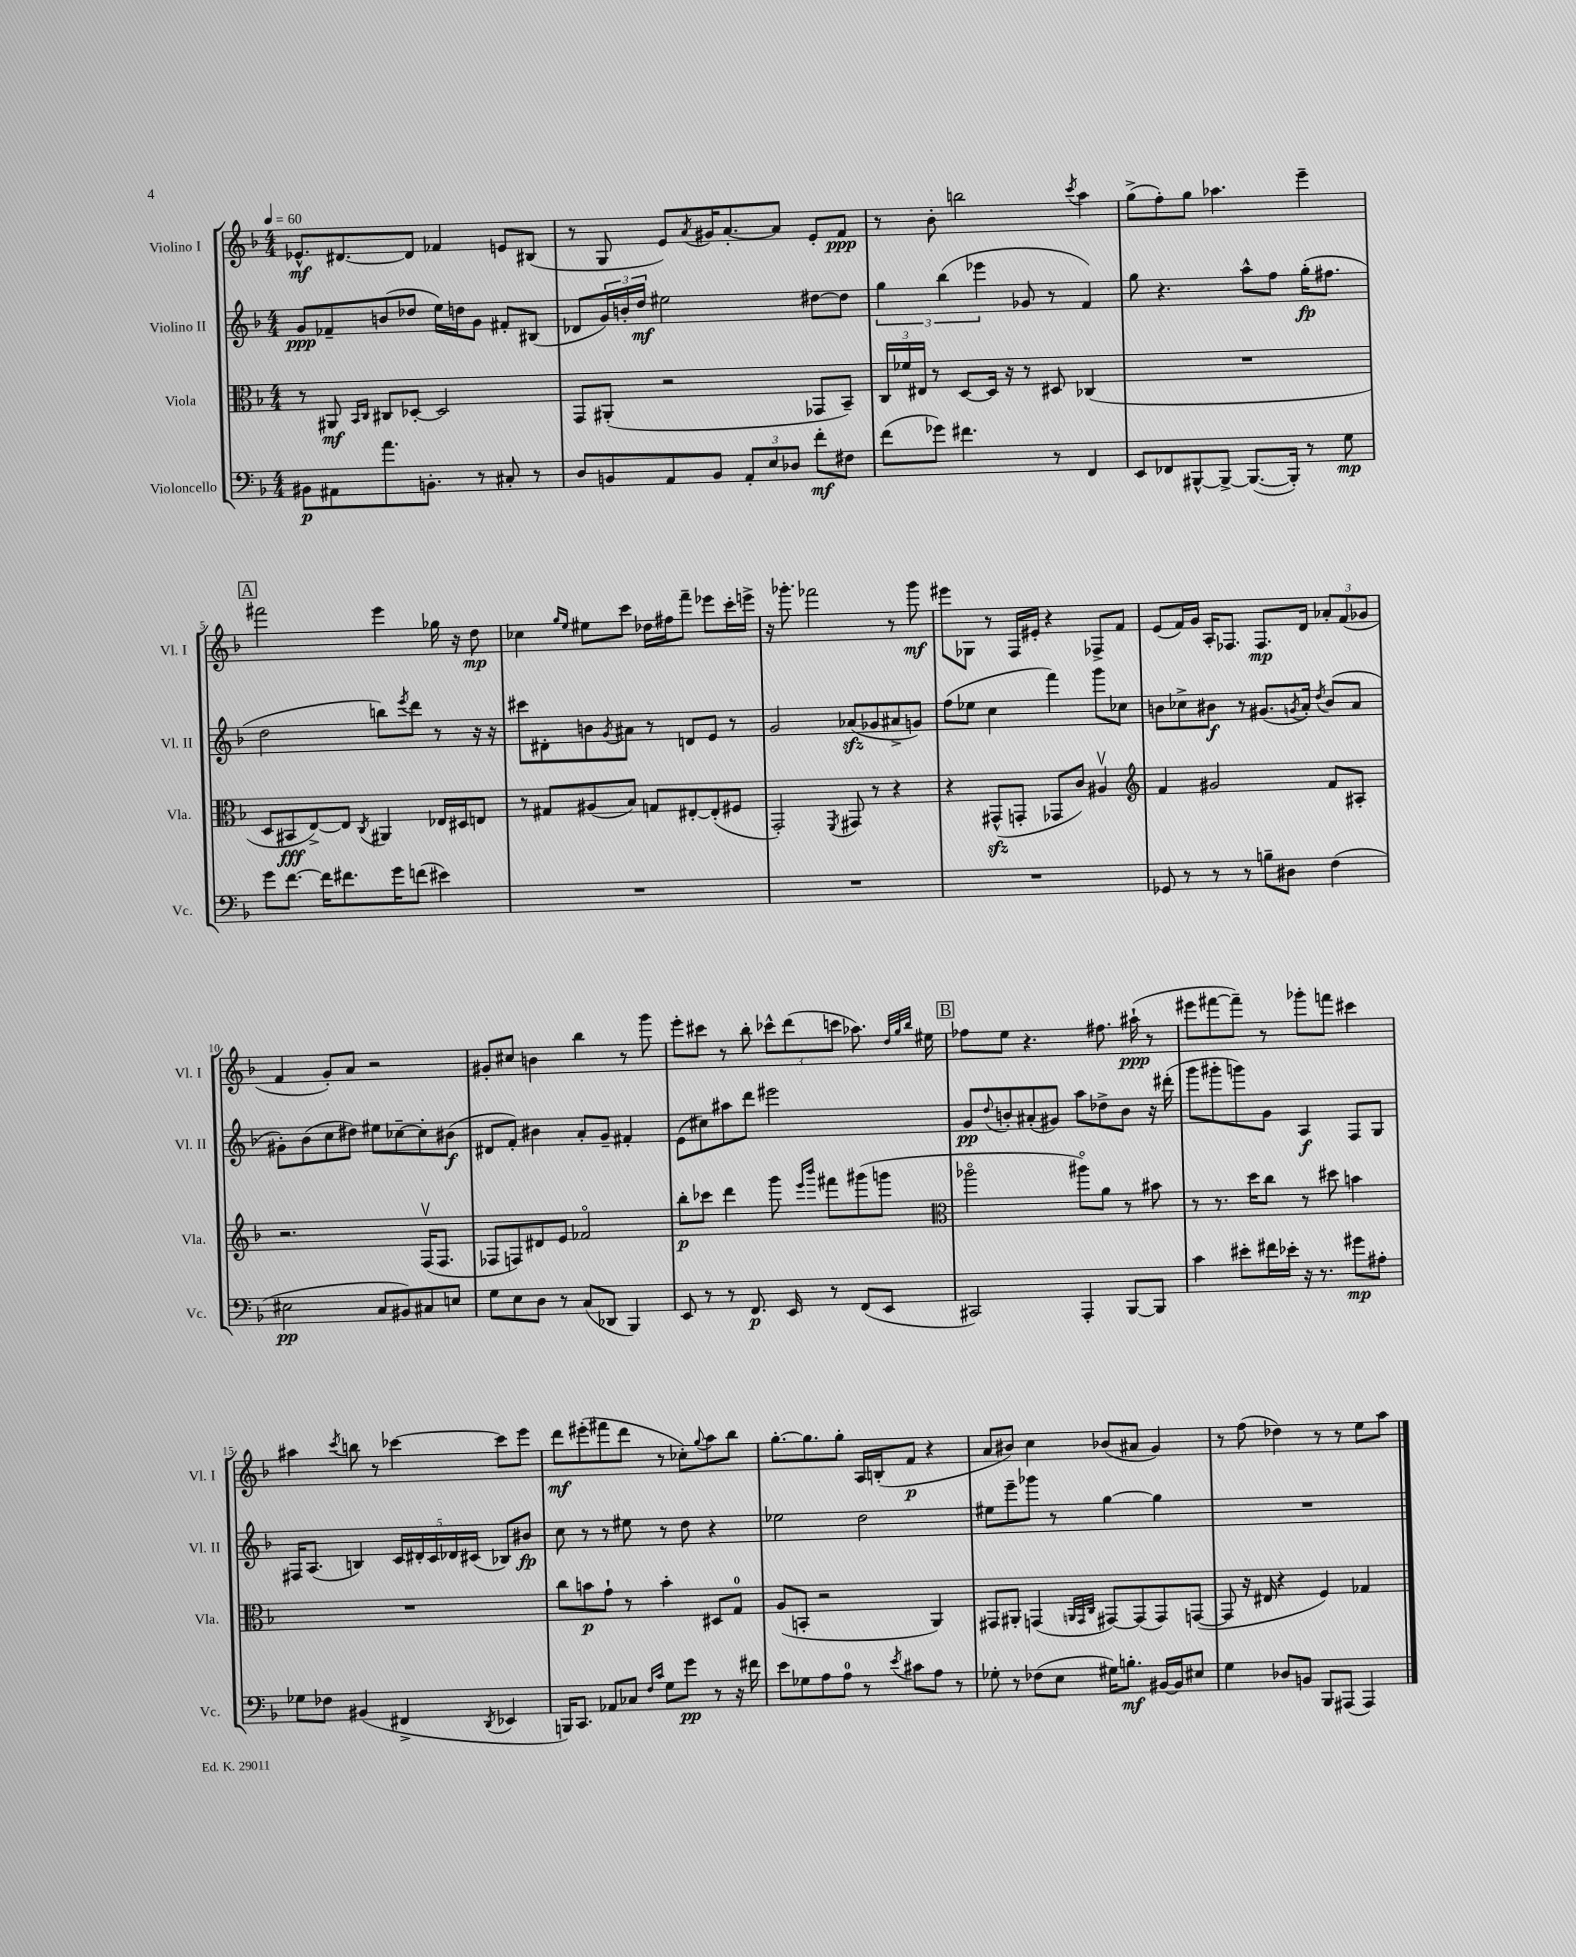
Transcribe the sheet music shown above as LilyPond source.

<<
\new StaffGroup <<
\new Staff = "s0" \with { instrumentName = "Violino I" shortInstrumentName = "Vl. I" } {
    \clef treble \key f \major \numericTimeSignature \time 4/4 \tempo 4 = 60
    ees'8.-^\mf dis'8.~ dis'8 fes'4 e'8 bis8( |
    r8 g8 e'8) \acciaccatura { a'8 } gis'16 a'8.~-. a'8 e'8-. f'8\ppp |
    r8 bes'8-. b''2 \acciaccatura { c'''8 } a''4 |
    g''8->( f''8-.) g''8 aes''4. e'''4-- |
    \mark \markup { \box "A" } fis'''2 e'''4 ges''16 r16 d''8\mp |
    ces''4 \grace { g''16 e''16 } eis''8 c'''8 des''16 fis''16 f'''8-- ees'''8 c'''16-. e'''16-> |
    r16 ges'''8.-. fes'''2 r8 ges'''8\mf |
    eis'''8 ges8 r8 f16 eis'16-. r4 fes8-> f'8 |
    e'8( f'16) g'16 a16-. fes8. fes8.\mp d'16 \tuplet 3/2 { aes'8-. f'8( ges'8 } |
    f'4 g'8-.) a'8 r2 |
    gis'8-. cis''8 b'4 bes''4 r8 g'''8 |
    e'''8-. cis'''8 r8 bes''8-. \tuplet 3/2 { ces'''8-^ d'''8( c'''8 } aes''8.) \grace { d''32 g''32 bes''32 } eis''16 |
    \mark \markup { \box "B" } fes''8 e''8 r4. fis''8. ais''16-!\ppp( r8 |
    eis'''8 fis'''8~ fis'''8--) r8 ges'''8-. f'''8 cis'''4 |
    ais''4 \acciaccatura { c'''8 } b''8 r8 ces'''4~ ces'''8 e'''8 |
    d'''8\mf eis'''8-.( fis'''8 d'''8 r8 ces''8-.) \appoggiatura { g''8 } a''8 bes''8 |
    g''8.~-. g''8. g''8-. a16 b16-.( f'8\p r4 |
    a'8 bis'8) c''4 bes'8( ais'8 g'4) |
    r8 f''8( des''4) r8 r8 e''8 a''8 \bar "|." |
}
\new Staff = "s1" \with { instrumentName = "Violino II" shortInstrumentName = "Vl. II" } {
    \clef treble \key f \major \numericTimeSignature \time 4/4
    g'8\ppp fes'8-- b'8( des''8 e''16) d''16 g'8 fis'8-. bis8( |
    des'8 \tuplet 3/2 { g'16) b'16-. d''16\mf } eis''2 dis''8~ dis''8 |
    \tuplet 3/2 { g''4 bes''4( ees'''4 } ges'8 r8 f'4) |
    g''8 r4. a''8-^ f''8 g''16-.\fp( fis''8. |
    \mark \markup { \box "A" } d''2 b''8) \acciaccatura { e'''8 } d'''8 r8 r16 r16 |
    cis'''8 dis'8-. b'8 \acciaccatura { g'8 } ais'8 r8 d'8 e'8 r8 |
    g'2 aes'8\sfz( ges'8 ais'8-> g'8) |
    f''8( ees''8 c''4 f'''4) g'''8 ces''8 |
    b'8 ces''8-> bis'8\f r8 gis'8.( \acciaccatura { g'8 } a'16-.) \acciaccatura { d''8 } bis'8( a'8 |
    gis'8-.) bes'8( c''8 dis''8) eis''8 ces''8~-- ces''8-. bis'8\f( |
    dis'8 f'8-.) bis'4 a'8-. g'8-- fis'4-. |
    e'8( cis''8) ais''8 d'''8 eis'''2 |
    \mark \markup { \box "B" } g'8\pp \appoggiatura { d''8 } b'8-. ais'8-.( gis'8) a''8 des''8-> b'8 r16 dis'''16-.( |
    g'''8 gis'''8-. g'''8) g'8 a4\f f8 g8 |
    fis16 a8.( b4) \tuplet 5/4 { c'16 dis'16-. c'16 des'16 cis'16( } bes8) bis'8\fp |
    c''8 r8 r8 eis''8 r8 d''8 r4 |
    ees''2 d''2 |
    eis''8 e'''8-- ges'''8 r8 g''4~ g''4 |
    R1 \bar "|." |
}
\new Staff = "s2" \with { instrumentName = "Viola" shortInstrumentName = "Vla." } {
    \clef alto \key f \major \numericTimeSignature \time 4/4
    r8 ais,8\mf \grace { bes,16 c16 } cis8 des8~-. des2 |
    g,8 ais,8-.( r2 ges,8 bes,8--) |
    \tuplet 3/2 { c16 fes'16 eis16 } r8 d8~ d16 r16 r8 dis8 ces4( |
    R1 |
    \mark \markup { \box "A" } d8 bis,8\fff e8~->) e8 \acciaccatura { c8 } ais,4 ees16 dis16 e8 |
    r8 gis8 ais8( bes8) g8 eis8~-. eis8-.( fis8 |
    g,2-.) \acciaccatura { f,8 } gis,8 r8 r4 |
    r4 gis,8-^\sfz( g,8-. ges,8 c'8) ais4\upbow |
    \clef treble f'4 gis'2 f'8 ais8-. |
    r2. f16\upbow( f8. |
    fes8 f8) dis'8 e'8 fes'2\flageolet |
    bes''8-.\p ces'''8 d'''4 g'''8 \grace { e'''16 bes'''16 } fis'''8 gis'''8( g'''8 |
    \mark \markup { \box "B" } \clef alto aes''2\flageolet ais''8\flageolet) a'8 r8 bis'8 |
    r8 r8. d''16 c''8 r8 dis''8 b'4 |
    R1 |
    c''8 b'8\p g'8-! r8 b'4-. dis8 g8-0 |
    a8( b,8-. r2 a,4) |
    gis,8 ais,8-. g,4( \grace { a,32 g,32 c32 } gis,8~) gis,8( gis,8) g,8~( |
    g,8 r16 eis16 r4 f4) ges4 \bar "|." |
}
\new Staff = "s3" \with { instrumentName = "Violoncello" shortInstrumentName = "Vc." } {
    \clef bass \key f \major \numericTimeSignature \time 4/4
    bis,8\p ais,8 a'8. b,8.-. r8 cis8-. r8 |
    d8 b,8 a,8 b,8 \tuplet 3/2 { a,8-. e8 des8 } f'8-.\mf fis8 |
    f'8( ges'8) fis'4. r8 f,4 |
    e,8 fes,8 bis,,8~-^ bis,,8~-> bis,,8.~( bis,,16-.) r8 g8\mp |
    \mark \markup { \box "A" } g'8 f'8.~ f'16 fis'8. g'16 f'8( eis'4) |
    R1 |
    R1 |
    R1 |
    ges,8 r8 r8 r8 b8-- dis8 f4( |
    eis2\pp c8 bis,8) cis8 e8 |
    g8 e8 d8 r8 c8( des,8 bes,,4) |
    e,8 r8 r8 f,8.\p e,16 r8 f,8( e,8 |
    \mark \markup { \box "B" } cis,2) a,,4-. bes,,8~ bes,,8 |
    c'4 eis'8-. fis'16 ees'16-. r16 r8. gis'8\mp ais8-. |
    ges8 fes8 bis,4( fis,4-> \acciaccatura { d,8 } ees,4 |
    b,,16) c,8. aes,8 ces8 \grace { f16 c'16 } g8 g'8\pp r8 r16 fis'16 |
    e'8 ges8 a8 a8-0 r8 \acciaccatura { e'8 } cis'8 a8 r8 |
    ges8-. r8 fes8( e8 gis16) b8.-.\mf bis,16~ bis,16 eis8 |
    g4 des8 b,8 bes,,8 ais,,8( ais,,4) \bar "|." |
}
>>
>>
